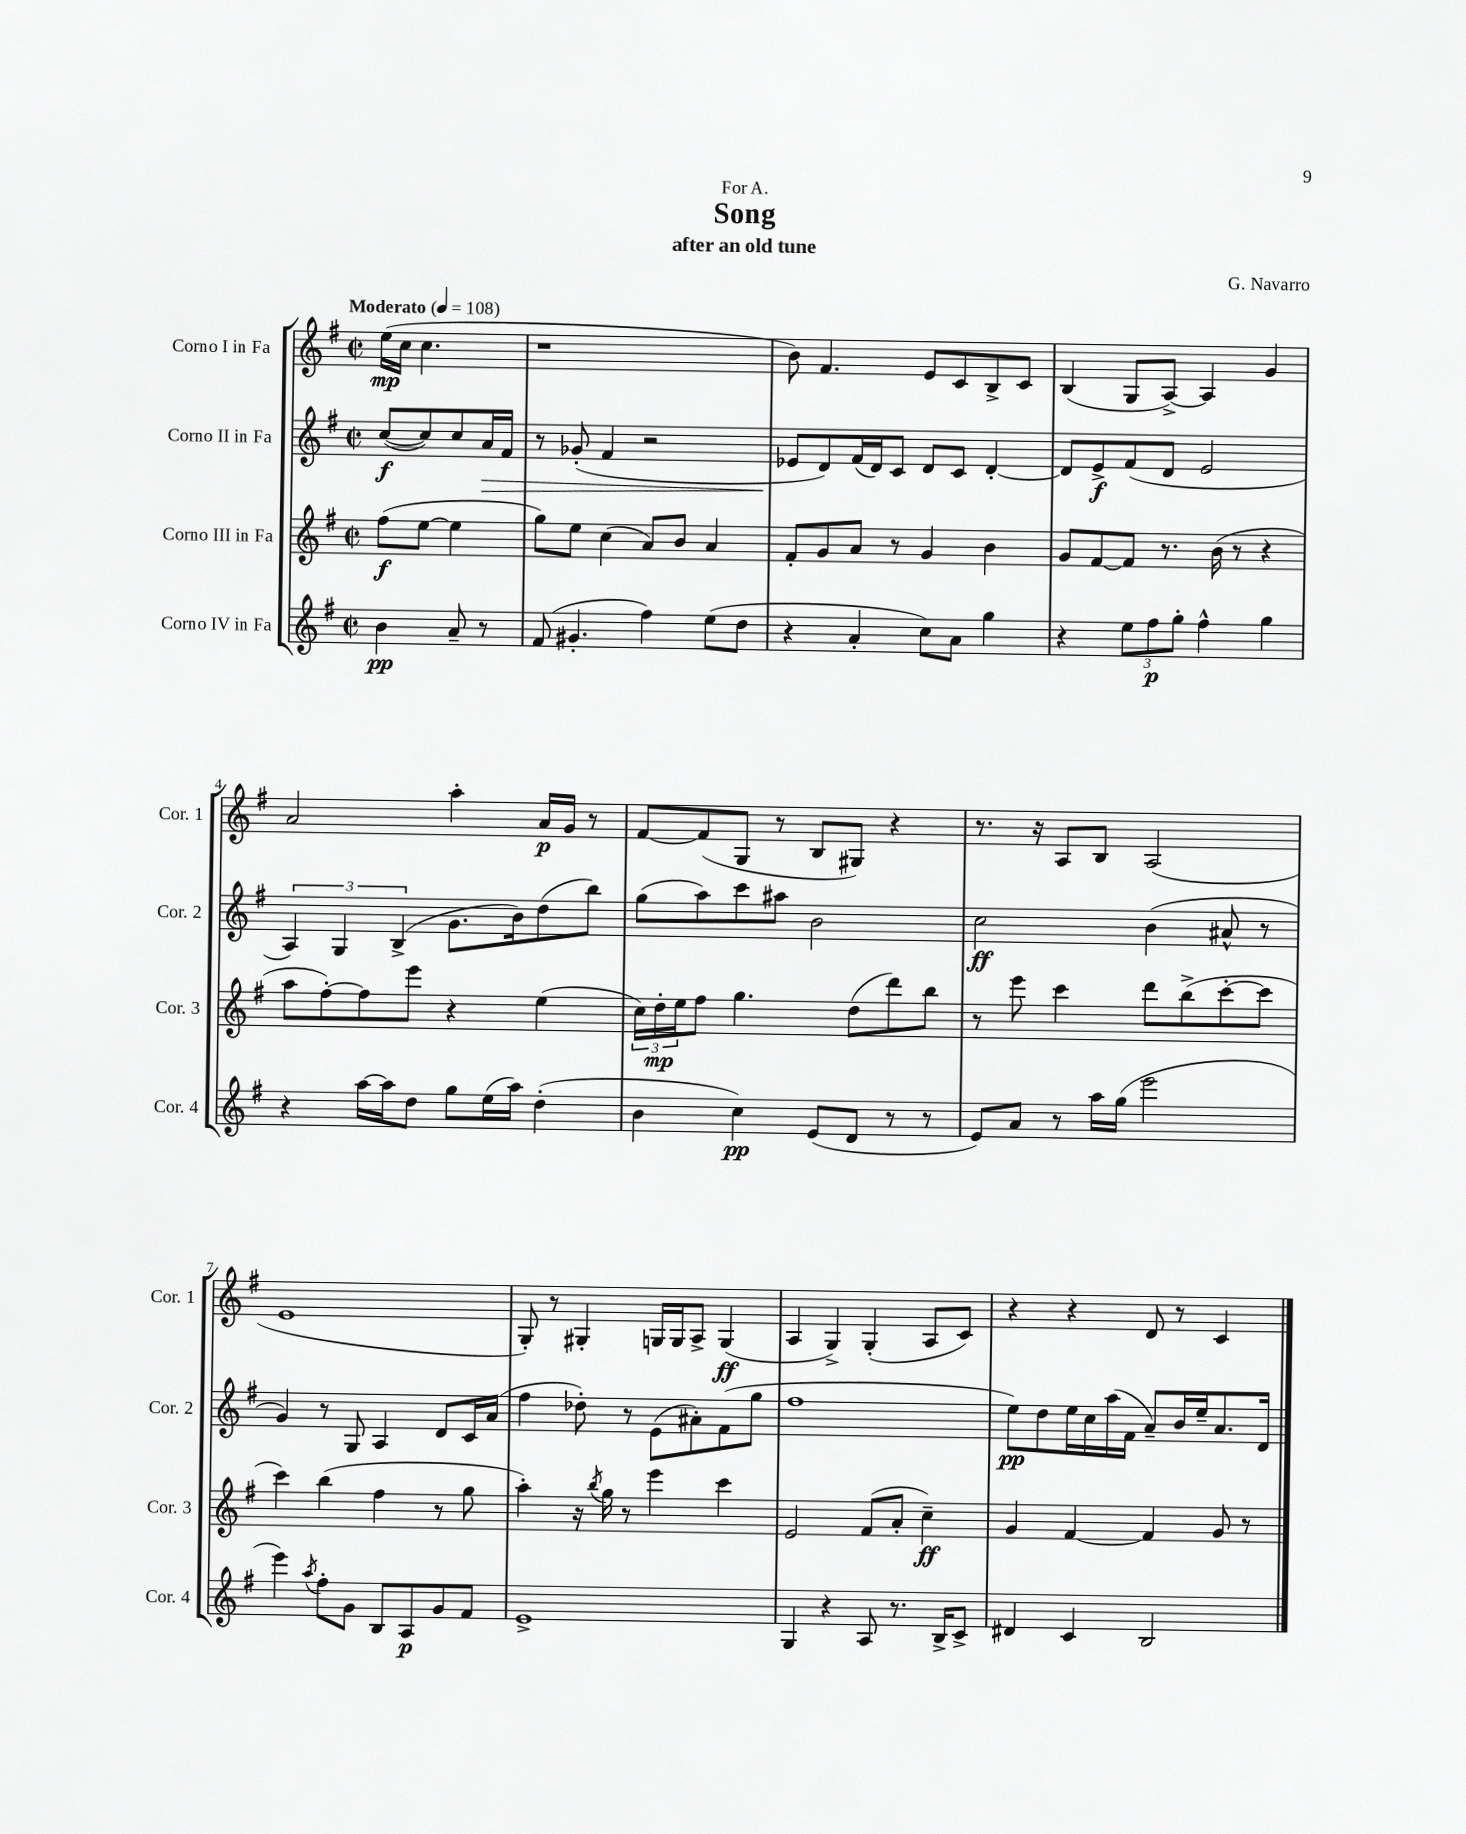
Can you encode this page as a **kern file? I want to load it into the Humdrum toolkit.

**kern	**kern	**kern	**kern
*staff4	*staff3	*staff2	*staff1
*clefG2	*clefG2	*clefG2	*clefG2
*k[f#]	*k[f#]	*k[f#]	*k[f#]
*M2/2	*M2/2	*M2/2	*M2/2
*met(c|)	*met(c|)	*met(c|)	*met(c|)
*MM108	*MM108	*MM108	*MM108
4b\	(8ff#\L	([8cc/L	(16ee\LL
.	.	.	16cc\JJ
.	[8ee\J	8cc/])	4.cc\
8a~/	4ee\]	8cc/	.
8r	.	16a/L	.
.	.	16f#/JJ	.
=	=	=	=
(8f#/	8gg\L)	8r	1r
4.g#'/	8ee\J	(8g-'/	.
.	(4cc\	4f#/	.
4ff#\)	8a/L)	2r	.
.	8b/J	.	.
(8ee\L	4a/	.	.
8dd\J	.	.	.
=	=	=	=
4r	8f#'/L	8e-/L	8b\)
.	8g/	8d/)	4.f#/
4a'/	8a/J	(16f#/L	.
.	.	16d/J)	.
.	8r	8c/J	.
8cc\L)	4g/	8d/L	8e/L
8a\J	.	8c/J	8c/
4gg\	4b\	[4d'/	8B^/
.	.	.	8c/J
=	=	=	=
4r	8g/L	8d/]L	(4B/
.	[8f#/	8e^/	.
12ee\L	8f#/]J	(8f#/	8G/L
12ff#\	.	.	.
.	8.r	8d/J	[8A^/J)
12gg'\J	.	.	.
4ff#^^\	.	2e/	4A/]
.	(16b\	.	.
.	8r	.	.
4gg\	4r	.	4g/
=	=	=	=
4r	8aa\L	6A/)	2a/
.	[8ff#'\)	.	.
.	.	6G/	.
[16aa\LL	8ff#\]	.	.
16aa\]J	.	.	.
.	.	(6B^/	.
8dd\J	8eee\J	.	.
8gg\L	4r	8.g\L	4aa'\
(16ee\L	.	.	.
16aa\JJ)	.	16b\k)	.
(4dd'\	(4ee\	(8dd\	16a/LL
.	.	.	16g/JJ
.	.	8bb\J)	8r
=	=	=	=
4b\	24cc\LL)	(8gg\L	[8f#/L
.	24dd'\	.	.
.	24ee\J	.	.
.	8ff#\J	8aa\)	(8f#/]
4cc\)	4.gg\	8ccc\	8G/J
.	.	8aa#\J	8r
(8e/L	.	2b\	8B/L
8d/J	(8dd\L	.	8G#/J)
8r	8ddd\)	.	4r
8r	8bb\J	.	.
=	=	=	=
8e/L)	8r	2cc\	8.r
8a/J	8eee\	.	.
.	.	.	16r
8r	4ccc\	.	8A/L
16aa\LL	.	.	8B/J
(16gg\JJ	.	.	.
2eee\	8ddd\L	(4b\	(2A/
.	(8bb^\	.	.
.	[8ccc'\	8a#^^/	.
.	8ccc\]J	8r	.
=	=	=	=
4eee\)	4ccc\)	4g/)	1e
8qaa/	.	.	.
8ff#'\L	(4bb\	8r	.
8g\J	.	8G/	.
8B/L	4ff#\	4A/	.
8A/	.	.	.
8g/	8r	8d/L	.
8f#/J	8gg\	16c/L	.
.	.	(16a/JJ	.
=	=	=	=
1e^	4aa'\)	4ff#\	8G'/)
.	.	.	8r
.	16r	8dd-'\)	4G#'/
.	8qbb/	.	.
.	16gg\	.	.
.	8r	8r	.
.	4eee\	(8e\L	16G/LL
.	.	.	16G/J
.	.	8a#'\)	8A^/J
.	4ccc\	(8f#\	(4G/
.	.	8gg\J	.
=	=	=	=
4G/	2e/	1ff#	4A/
4r	.	.	4G^/)
8A/	(8f#/L	.	(4G'/
8.r	8a'/J	.	.
.	4cc~\)	.	8A/L
16B^/LK	.	.	.
8c^/J	.	.	8c/J)
=	=	=	=
4d#/	4g/	8ee\L)	4r
.	.	8dd\	.
4c/	[4f#/	16ee\L	4r
.	.	16cc\	.
.	.	(16aa\	.
.	.	16f#\JJ	.
2B/	4f#/]	8a~/L)	8d/
.	.	16b/L	8r
.	.	16ee~/J	.
.	8g/	8.a/	4c/
.	8r	.	.
.	.	16d/Jk	.
==	==	==	==
*-	*-	*-	*-
